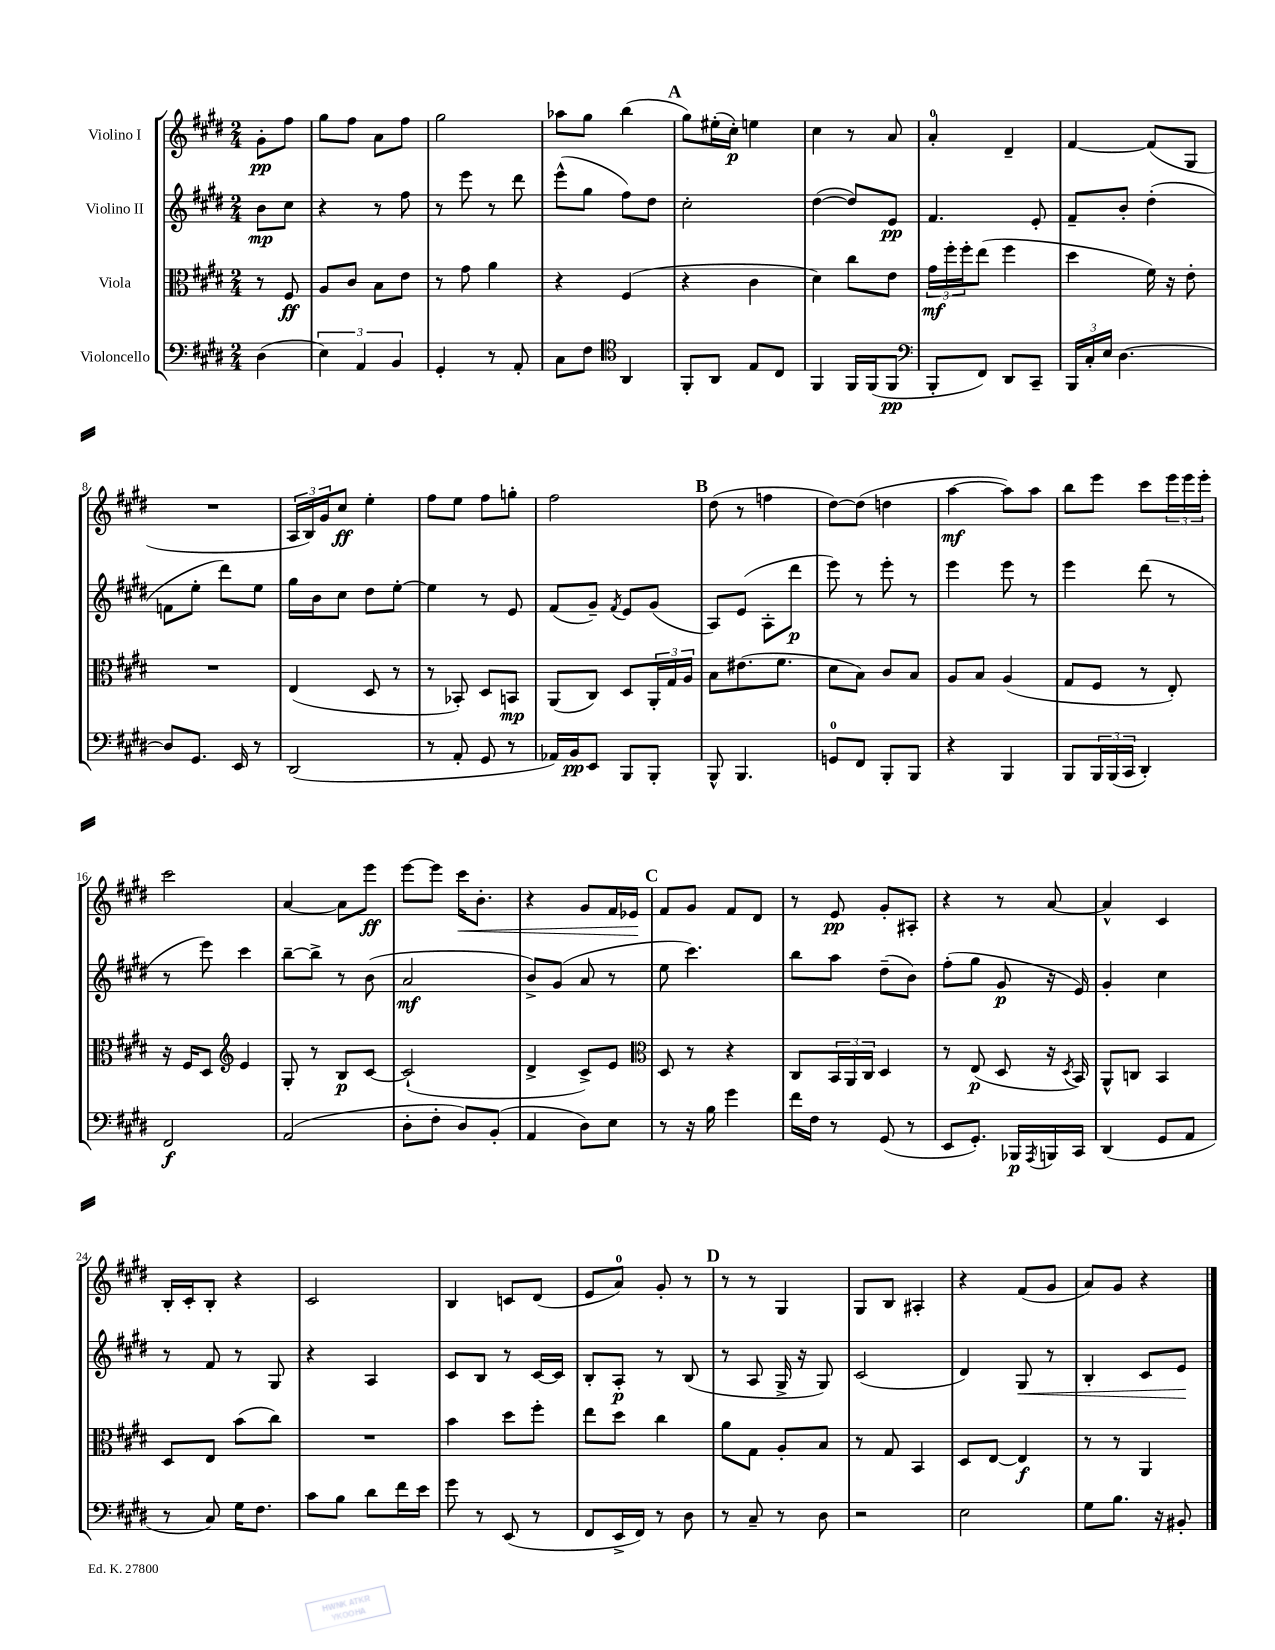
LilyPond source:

<<
\new StaffGroup <<
\new Staff = "s0" \with { instrumentName = "Violino I" } {
    \clef treble \key e \major \numericTimeSignature \time 2/4 \partial 4
    gis'8-.\pp fis''8 |
    gis''8 fis''8 a'8 fis''8 |
    gis''2 |
    aes''8 gis''8 b''4( |
    \mark \markup { \bold "A" } gis''8) eis''16-.( cis''16-.\p) e''4 |
    cis''4 r8 a'8 |
    a'4-0-. dis'4-- |
    fis'4~ fis'8( gis8 |
    R2 |
    \tuplet 3/2 { a16 b16) gis'16 } cis''8\ff e''4-. |
    fis''8 e''8 fis''8 g''8-. |
    fis''2 |
    \mark \markup { \bold "B" } dis''8( r8 f''4 |
    dis''8~) dis''8( d''4 |
    a''4~\mf a''8) a''8 |
    b''8 e'''8 cis'''8 \tuplet 3/2 { e'''16 e'''16 e'''16-. } |
    cis'''2 |
    a'4~ a'8 e'''8\ff |
    e'''8~ e'''8 cis'''16\< b'8.-. |
    r4 gis'8 fis'16 ees'16\! |
    \mark \markup { \bold "C" } fis'8 gis'8 fis'8 dis'8 |
    r8 e'8\pp gis'8-. ais8-. |
    r4 r8 a'8~ |
    a'4-^ cis'4 |
    b16-. cis'16-. b8-. r4 |
    cis'2 |
    b4 c'8 dis'8( |
    e'8 a'8-0) gis'8-. r8 |
    \mark \markup { \bold "D" } r8 r8 gis4 |
    gis8 b8 ais4-. |
    r4 fis'8( gis'8 |
    a'8) gis'8 r4 \bar "|." |
}
\new Staff = "s1" \with { instrumentName = "Violino II" } {
    \clef treble \key e \major \numericTimeSignature \time 2/4 \partial 4
    b'8\mp cis''8 |
    r4 r8 fis''8 |
    r8 e'''8 r8 dis'''8 |
    e'''8-^( gis''8 fis''8) dis''8 |
    \mark \markup { \bold "A" } cis''2-. |
    dis''4~( dis''8) e'8\pp |
    fis'4. e'8-. |
    fis'8-- b'8-. dis''4-.( |
    f'8 e''8-. dis'''8) e''8 |
    gis''16 b'16 cis''8 dis''8 e''8~-. |
    e''4 r8 e'8 |
    fis'8( gis'8--) \acciaccatura { fis'8 } e'8 gis'8( |
    \mark \markup { \bold "B" } a8) e'8( a8-. dis'''8\p |
    e'''8) r8 e'''8-. r8 |
    e'''4 e'''8 r8 |
    e'''4 dis'''8( r8 |
    r8 e'''8) cis'''4 |
    b''8~-- b''8-> r8 b'8( |
    a'2\mf |
    b'8->) gis'8( a'8 r8 |
    \mark \markup { \bold "C" } e''8 cis'''4.) |
    b''8 a''8 dis''8--( b'8) |
    fis''8-.( gis''8 gis'8\p r16 e'16) |
    gis'4-. cis''4 |
    r8 fis'8 r8 gis8 |
    r4 a4 |
    cis'8 b8 r8 cis'16~ cis'16 |
    b8-. a8-.\p r8 b8( |
    \mark \markup { \bold "D" } r8 a8 gis16-> r16 gis8) |
    cis'2( |
    dis'4) gis8\< r8 |
    b4-. cis'8 e'8\! \bar "|." |
}
\new Staff = "s2" \with { instrumentName = "Viola" } {
    \clef alto \key e \major \numericTimeSignature \time 2/4 \partial 4
    r8 fis8\ff |
    a8 cis'8 b8 e'8 |
    r8 gis'8 a'4 |
    r4 fis4( |
    \mark \markup { \bold "A" } r4 cis'4 |
    dis'4) cis''8 e'8 |
    \tuplet 3/2 { gis'16\mf fis''16-. fis''16-. } e''8( fis''4 |
    dis''4 fis'16) r16 e'8-. |
    R2 |
    e4( dis8 r8 |
    r8 bes,8-.) dis8 b,8\mp |
    a,8( cis8) dis8 \tuplet 3/2 { a,16-. gis16 a16 } |
    \mark \markup { \bold "B" } b8 eis'8.( fis'8. |
    dis'8 b8) cis'8 b8 |
    a8 b8 a4( |
    gis8 fis8 r8 e8-.) |
    r16 fis16 dis8 \clef treble e'4 |
    gis8-. r8 b8\p cis'8~ |
    cis'2-!( |
    dis'4-> cis'8->) e'8 |
    \mark \markup { \bold "C" } \clef alto dis8 r8 r4 |
    cis8 \tuplet 3/2 { b,16 a,16 cis16 } dis4 |
    r8 e8\p( dis8 r16 \acciaccatura { dis8 } b,16) |
    a,8-^ c8 b,4 |
    dis8 e8 b'8( cis''8) |
    R2 |
    b'4 dis''8 fis''8-. |
    e''8 dis''8 cis''4 |
    \mark \markup { \bold "D" } a'8 gis8 a8-. b8 |
    r8 gis8 b,4 |
    dis8 e8~ e4\f |
    r8 r8 a,4 \bar "|." |
}
\new Staff = "s3" \with { instrumentName = "Violoncello" } {
    \clef bass \key e \major \numericTimeSignature \time 2/4 \partial 4
    dis4( |
    \tuplet 3/2 { e4) a,4 b,4 } |
    gis,4-. r8 a,8-. |
    cis8 fis8 \clef tenor a,4 |
    \mark \markup { \bold "A" } fis,8-. a,8 e8 cis8 |
    fis,4 fis,16 fis,16( fis,8\pp |
    \clef bass b,,8-. fis,8) dis,8 cis,8-- |
    \tuplet 3/2 { b,,16 cis16-. e16 } dis4.~ |
    dis8 gis,8. e,16 r8 |
    dis,2( |
    r8 a,8-. gis,8 r8 |
    aes,16) b,16\pp e,8 b,,8 b,,8-. |
    \mark \markup { \bold "B" } b,,8-^ b,,4. |
    g,8-0 fis,8 b,,8-. b,,8 |
    r4 b,,4 |
    b,,8 \tuplet 3/2 { b,,16 b,,16( cis,16 } dis,4-.) |
    fis,2\f |
    a,2( |
    dis8-. fis8-. dis8) b,8-.( |
    a,4 dis8) e8 |
    \mark \markup { \bold "C" } r8 r16 b16 gis'4 |
    fis'16 fis16 r8 gis,8( r8 |
    e,8 gis,8.-.) bes,,16\p \acciaccatura { a,,8 } b,,16 cis,16 |
    dis,4( gis,8 a,8 |
    r8 cis8) gis16 fis8. |
    cis'8 b8 dis'8 fis'16 e'16 |
    gis'8 r8 e,8( r8 |
    fis,8 e,16-> fis,16) r8 dis8 |
    \mark \markup { \bold "D" } r8 cis8-- r8 dis8 |
    r2 |
    e2 |
    gis8 b8. r16 bis,8-. \bar "|." |
}
>>
>>
